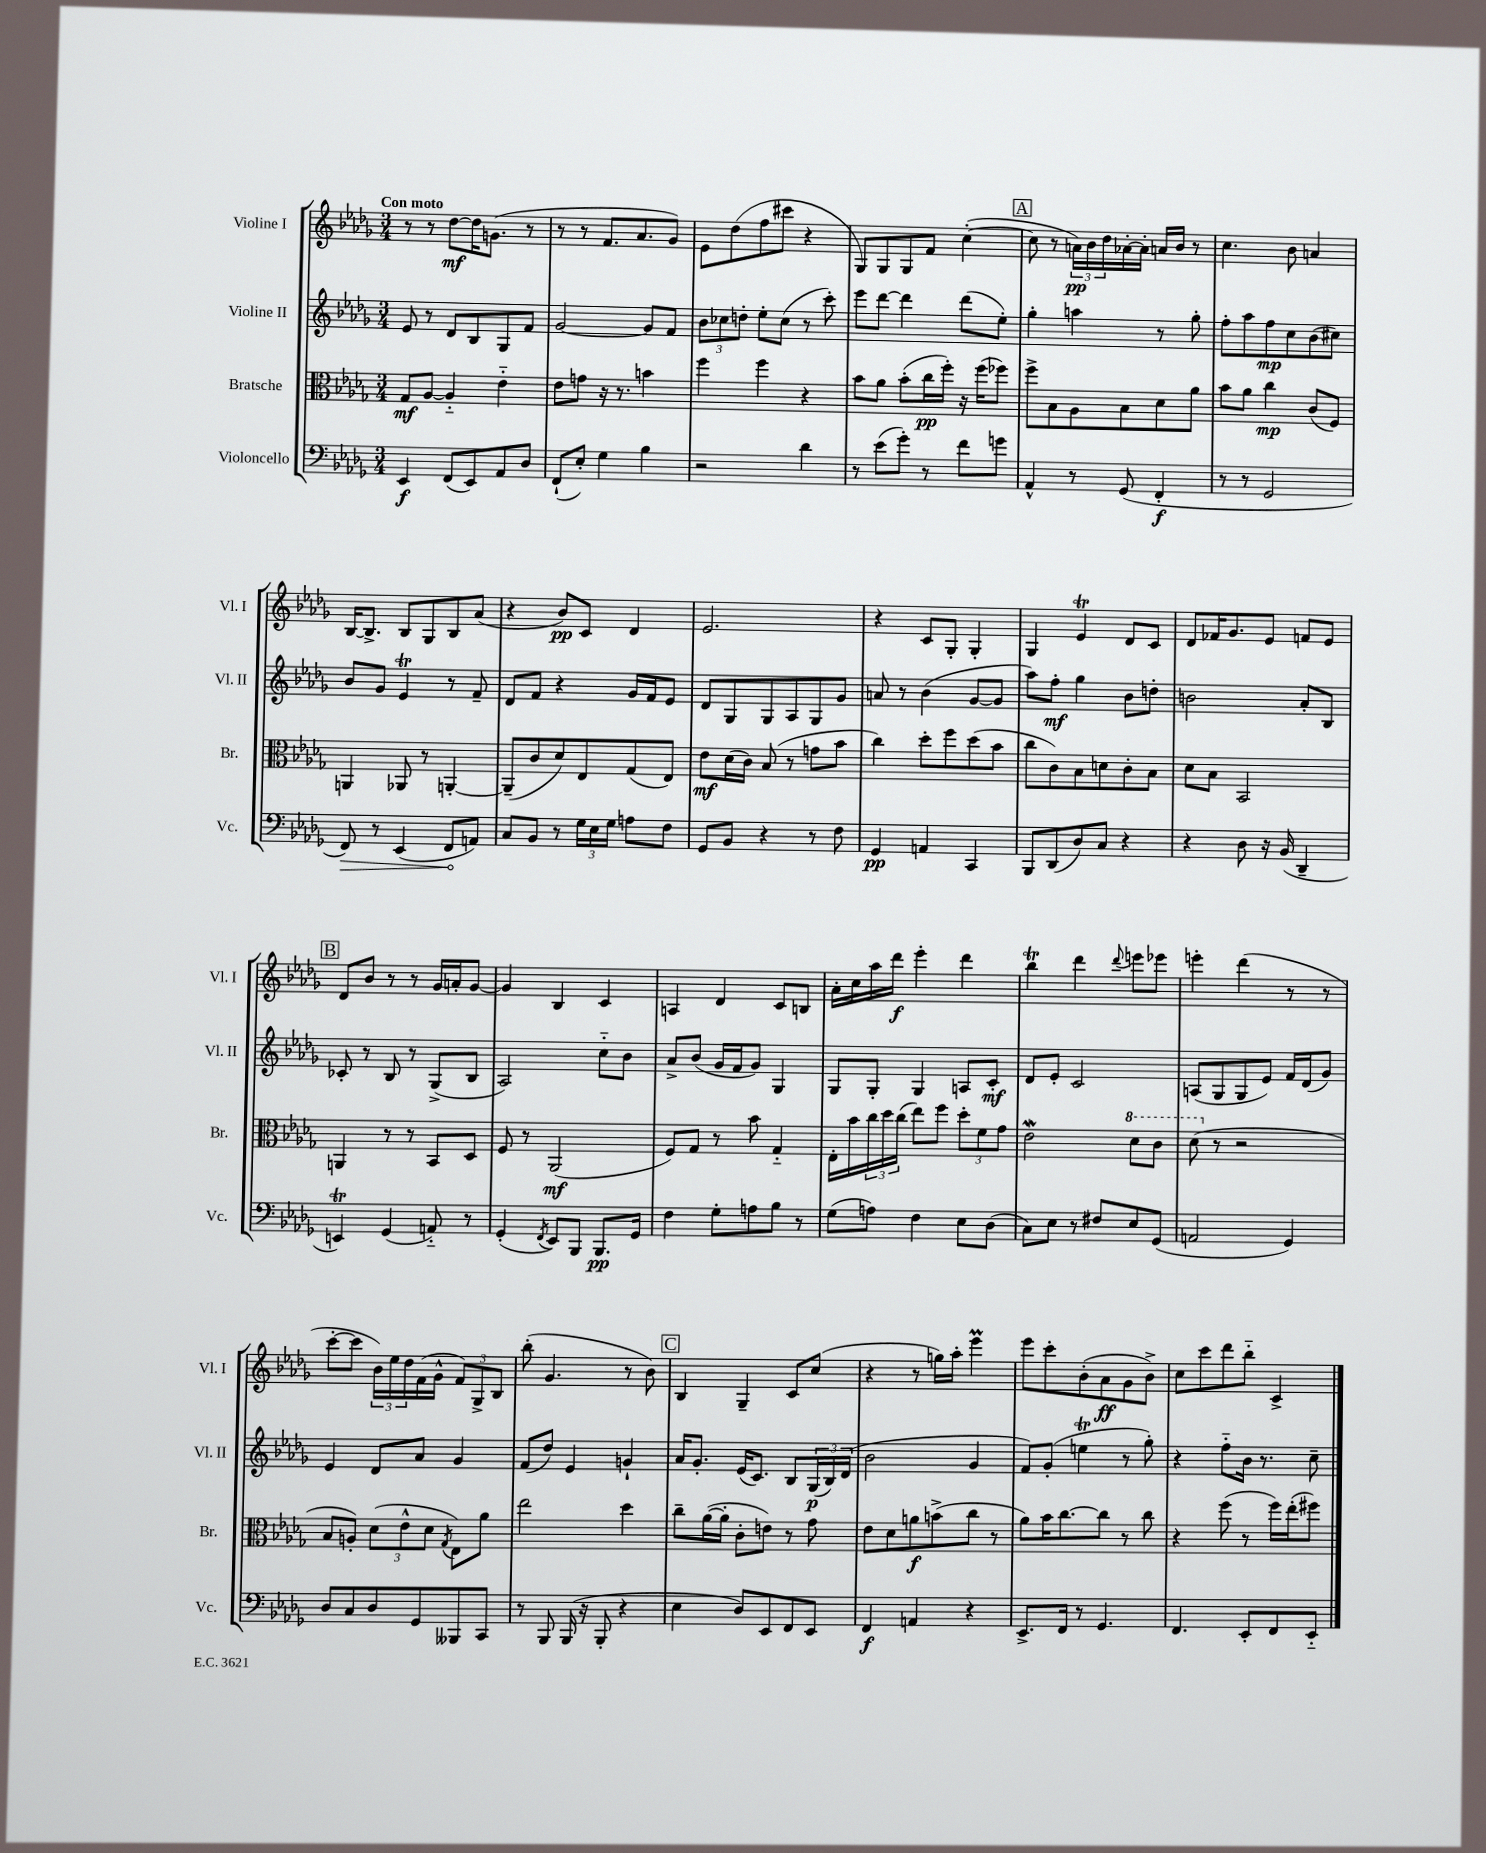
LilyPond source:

<<
\new StaffGroup <<
\new Staff = "s0" \with { instrumentName = "Violine I" shortInstrumentName = "Vl. I" } {
    \clef treble \key des \major \numericTimeSignature \time 3/4 \tempo "Con moto"
    r8 r8 des''8~\mf des''16 g'8.( r8 |
    r8 r8 f'8. aes'8. ges'8) |
    ees'8 des''8( f''8 cis'''8 r4 |
    ges8) ges8 ges8 f'8 c''4~-.( |
    \mark \markup { \box "A" } c''8 r8 \tuplet 3/2 { a'16\pp) bes'16 des''16 } aes'16~-. aes'16-. a'16 bes'16 r8 |
    c''4. bes'8 a'4 |
    bes16~ bes8.-> bes8 ges8 bes8 aes'8( |
    r4 bes'8\pp) c'8 des'4 |
    ees'2. |
    r4 c'8 ges8-. ges4-. |
    ges4 ees'4\trill des'8 c'8 |
    des'8 fes'16 ges'8. ees'8 f'8 ees'8 |
    \mark \markup { \box "B" } des'8 bes'8 r8 r8 ges'16 a'16-. ges'8~ |
    ges'4 bes4 c'4 |
    a4 des'4 c'8 b8 |
    aes'16-. c''16 aes''16 des'''16\f ees'''4-. des'''4 |
    bes''4\trill des'''4 \appoggiatura { des'''8 } e'''8 ees'''8 |
    e'''4-. des'''4( r8 r8 |
    c'''8~-. c'''8 \tuplet 3/2 { bes'16) ees''16 des''16 } f'16( ges'16-^ \tuplet 3/2 { f'8) ges8-> bes8 } |
    bes''8-.( ges'4. r8 bes'8) |
    \mark \markup { \box "C" } bes4 ges4-- c'8 c''8( |
    r4 r8 g''16) aes''16-. ees'''4\prall |
    ees'''8 c'''8-. bes'8-.( aes'8\ff ges'8 bes'8->) |
    c''8 c'''8 des'''8 bes''8-_ c'4-> \bar "|." |
}
\new Staff = "s1" \with { instrumentName = "Violine II" shortInstrumentName = "Vl. II" } {
    \clef treble \key des \major \numericTimeSignature \time 3/4
    ees'8 r8 des'8 bes8 ges8 f'8 |
    ges'2~ ges'8 f'8 |
    \tuplet 3/2 { bes'8 ces''8 d''8-. } ees''8-. ces''8( r8 c'''8-.) |
    ees'''8 des'''8~ des'''4 des'''8( ees''8-.) |
    \mark \markup { \box "A" } ges''4-. a''4 r8 ges''8-. |
    f''8-. aes''8 f''8\mp c''8 bes'8( cis''8) |
    bes'8 ges'8 ees'4\trill r8 f'8-- |
    des'8 f'8 r4 ges'16 f'16 ees'8 |
    des'8 ges8 ges8 aes8 ges8 ges'8 |
    a'8 r8 bes'4( ges'8~ ges'8 |
    aes''8) f''8-.\mf ges''4 bes'8 d''8-. |
    b'2 aes'8-. bes8 |
    \mark \markup { \box "B" } ces'8-. r8 bes8 r8 ges8->( bes8 |
    aes2) c''8-_ bes'8 |
    aes'8-> bes'8( ges'16 f'16 ges'8) ges4 |
    ges8 ges8-. ges4 a8 c'8-.\mf |
    des'8 ees'8-. c'2 |
    a8( ges8 ges8 ees'8) f'16 des'16( ges'8) |
    ees'4 des'8 aes'8 ges'4 |
    f'8( des''8) ees'4 g'4-! |
    \mark \markup { \box "C" } aes'16 ges'8.-. ees'16( c'8.) bes8 \tuplet 3/2 { ges16\p( bes16) des'16( } |
    bes'2 ges'4 |
    f'8) ges'8-.( e''4\trill r8 ges''8-.) |
    r4 f''8-_ bes'16 r8. c''8-- \bar "|." |
}
\new Staff = "s2" \with { instrumentName = "Bratsche" shortInstrumentName = "Br." } {
    \clef alto \key des \major \numericTimeSignature \time 3/4
    ges8\mf aes8~ aes4-_ ees'4-_ |
    ees'8 g'8 r16 r8. b'4 |
    f''4 f''4 r4 |
    bes'8 aes'8 bes'8-.( c''16\pp f''16-.) r16 f''16( fes''8) |
    \mark \markup { \box "A" } f''8-> bes8 aes8 bes8 des'8 aes'8 |
    bes'8 aes'8 c''4\mp c'8( f8) |
    a,4 aes,8 r8 a,4~-. |
    a,8--( c'8 des'8) ees8 ges8( ees8) |
    ees'8\mf des'16( c'16) bes8( r8 g'8 bes'8 |
    c''4) des''8-. f''8 des''8( bes'8 |
    c''8 c'8) bes8 d'8 c'8-. bes8 |
    des'8 bes8 bes,2 |
    \mark \markup { \box "B" } a,4 r8 r8 bes,8 des8 |
    f8 r8 aes,2\mf( |
    f8) ges8 r8 bes'8 ges4-_ |
    ees16-. bes'16 \tuplet 3/2 { c''16 des''16 c''16( } ees''8) f''8 \tuplet 3/2 { des''8-. f'8 ges'8 } |
    ees'2\mordent \ottava #1 des''8 c''8 |
    des''8( \ottava #0 r8 r2 |
    bes8 a8-.) \tuplet 3/2 { des'8( ees'8-^ des'8 } \acciaccatura { ges8 } ees8) aes'8 |
    ees''2 des''4 |
    \mark \markup { \box "C" } c''8-- aes'16~( aes'16-. c'8-. e'8) r8 ges'8 |
    ees'8 des'8 a'8\f b'8->( c''8 r8 |
    aes'8) bes'16 c''8.~ c''8 r8 c''8 |
    r4 f''8( r8 f''16) ees''16-.( fis''8) \bar "|." |
}
\new Staff = "s3" \with { instrumentName = "Violoncello" shortInstrumentName = "Vc." } {
    \clef bass \key des \major \numericTimeSignature \time 3/4
    ees,4\f f,8( ees,8) aes,8 des8 |
    f,8-!( ees8-.) ges4 bes4 |
    r2 des'4 |
    r8 ees'8( ges'8-.) r8 f'8 g'8 |
    \mark \markup { \box "A" } aes,4-^ r8 ges,8( f,4-.\f |
    r8 r8 ges,2 |
    \once \override Hairpin.circled-tip = ##t f,8\>) r8 ees,4( f,8\! a,8) |
    c8 bes,8 r8 \tuplet 3/2 { ges16 ees16 ges16 } a8 f8 |
    ges,8 bes,8 r4 r8 f8 |
    ges,4\pp a,4 c,4 |
    bes,,8 des,8( des8) c8 r4 |
    r4 des8 r16 bes,16( des,4-- |
    \mark \markup { \box "B" } e,4\trill) ges,4( a,8-_) r8 |
    ges,4-.( \acciaccatura { f,8 } ees,8) bes,,8 bes,,8.\pp ges,16 |
    f4 ges8-. a8 bes8 r8 |
    ges8( a8) f4 ees8 des8( |
    c8) ees8 r8 fis8 ees8 ges,8( |
    a,2 ges,4) |
    des8 c8 des8 ges,8 beses,,8 c,8 |
    r8 bes,,8 bes,,16( r16 bes,,8-. r4 |
    \mark \markup { \box "C" } ees4 des8) ees,8 f,8 ees,8 |
    f,4\f a,4 r4 |
    ees,8.-> f,16 r8 ges,4. |
    f,4. ees,8-. f,8 ees,8-_ \bar "|." |
}
>>
>>
\layout { \context { \Score \remove "Bar_number_engraver" } }
